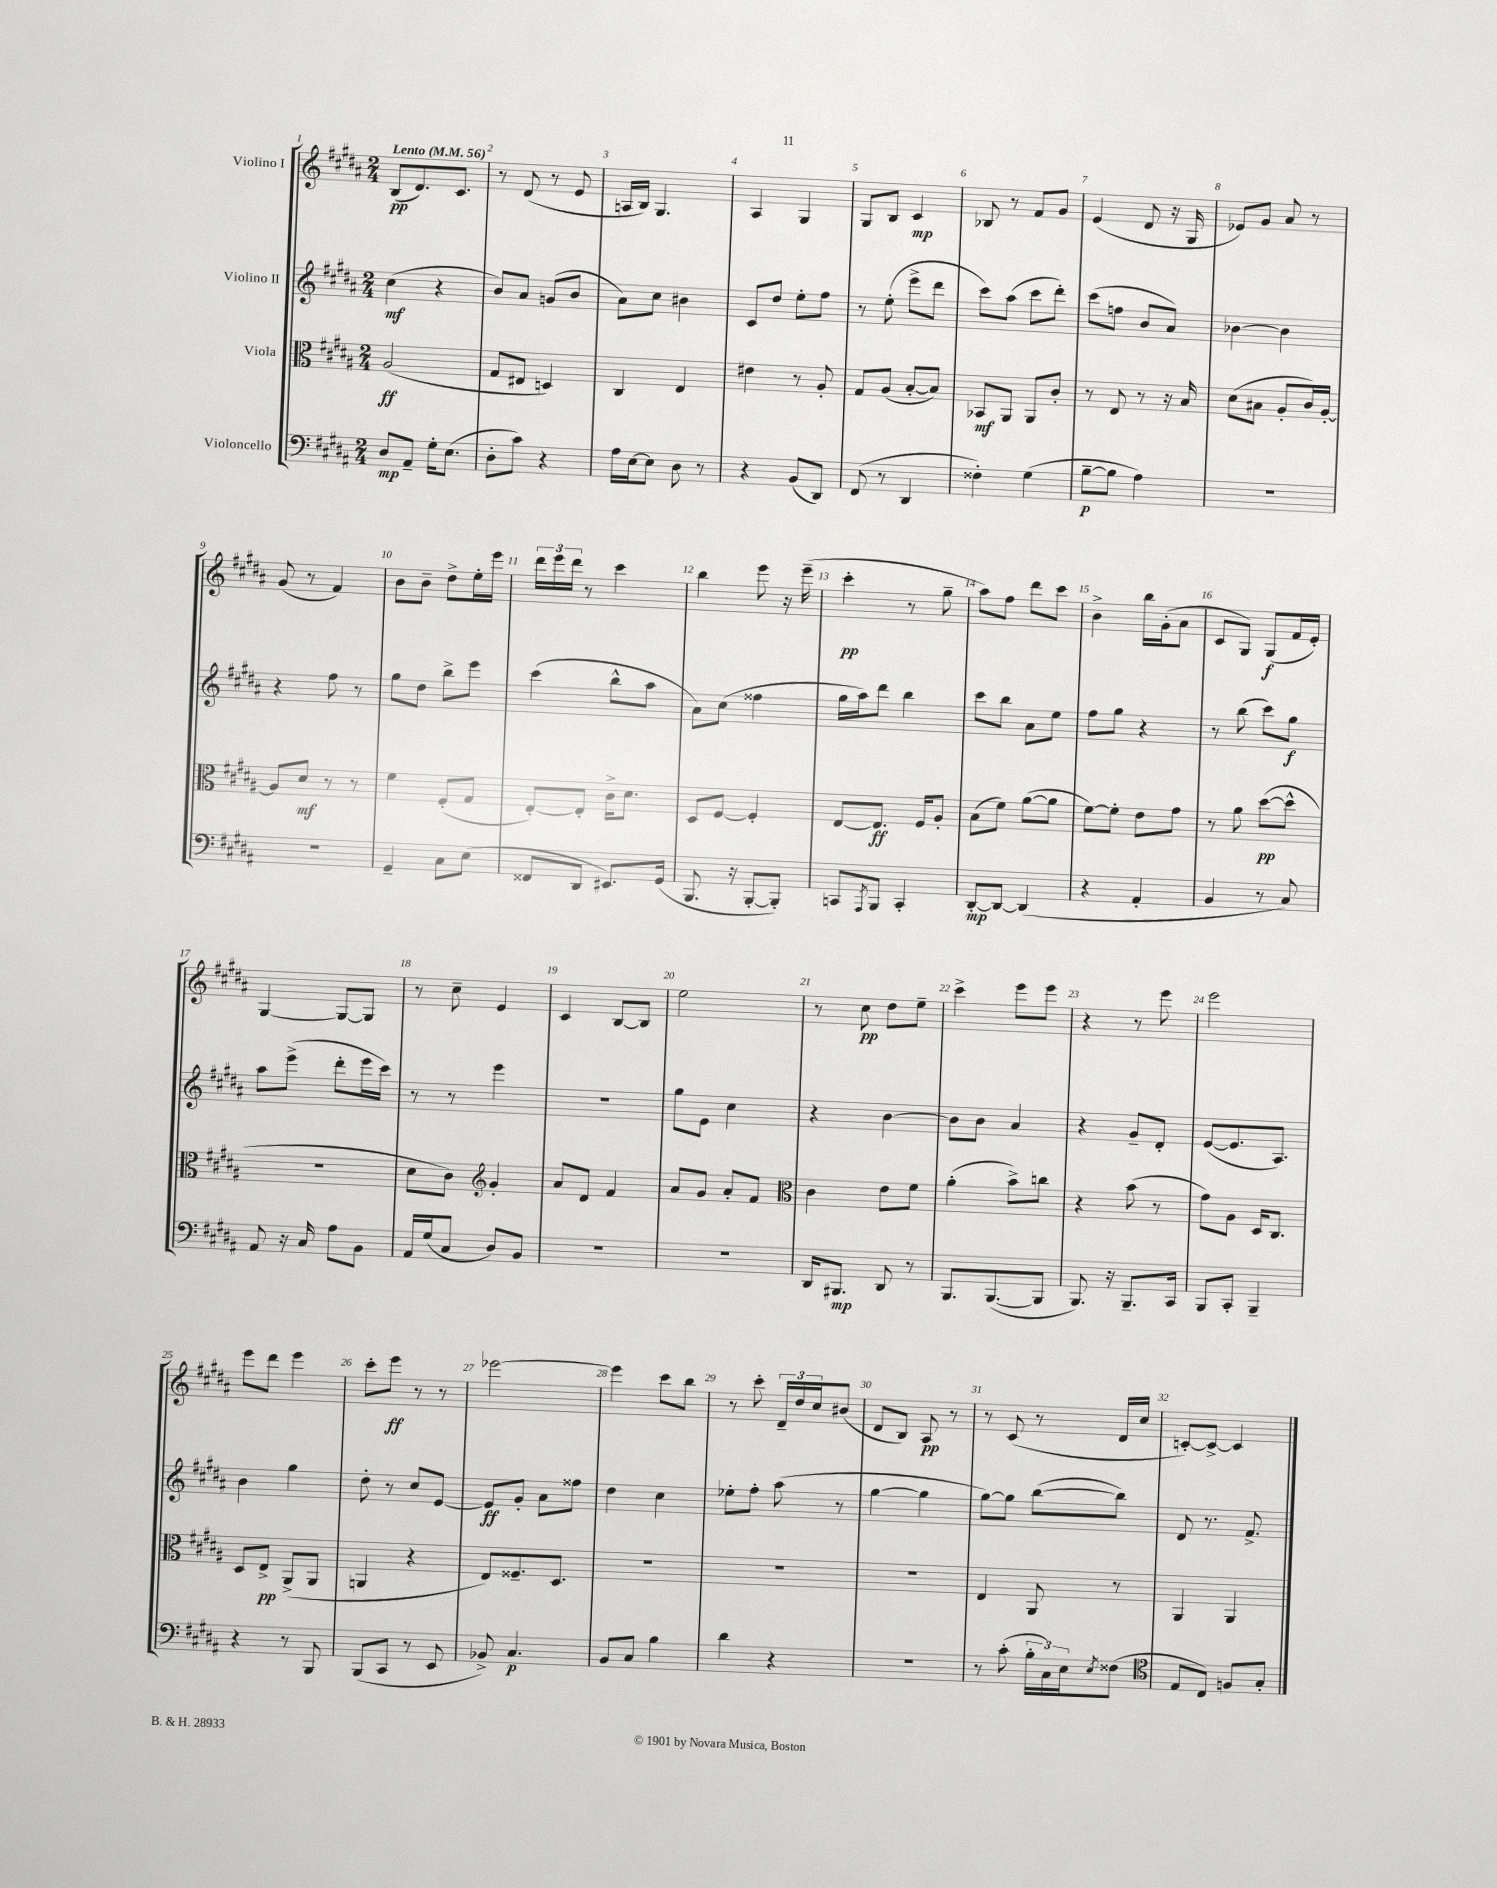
<<
\new StaffGroup <<
\new Staff = "s0" \with { instrumentName = "Violino I" } {
    \clef treble \key b \major \numericTimeSignature \time 2/4 \tempo "Lento" 4 = 56
    b8\pp( dis'8.) cis'8. |
    r8 dis'8( r8 e'8 |
    a16 b16) gis4. |
    ais4 gis4 |
    gis8 b8 cis'4\mp |
    bes8 r8 fis'8 gis'8 |
    e'4( dis'8 r16 gis16 |
    ees'8) gis'8 ais'8 r8 |
    gis'8( r8 fis'4) |
    b'8 b'8-- dis''8-> e''16-. e'''16 |
    \tuplet 3/2 { dis'''16 e'''16 dis'''16 } r8 cis'''4 |
    b''4 e'''8 r16 e'''16--( |
    cis'''4-.\pp r8 gis''8-- |
    ais''8) fis''8 dis'''8 cis'''8 |
    b'4-> b''16 gis'16-.( ais'8 |
    cis'8 gis8) gis8\f( fis'16 e'16-.) |
    gis4~ gis8~ gis8 |
    r8 cis''8-- e'4 |
    cis'4 b8~ b8 |
    e''2 |
    r8 cis''8\pp dis''8 e''8-- |
    cis'''4-> e'''8 e'''8 |
    r4 r8 e'''8 |
    e'''2 |
    e'''8 dis'''8 e'''4 |
    cis'''8-. e'''8\ff r8 r8 |
    ees'''2~ |
    ees'''4 cis'''8 b''8 |
    r8 cis'''8-. \tuplet 3/2 { dis'16-- dis''16 cis''16 } bis'8( |
    dis'8 b8) ais8\pp r8 |
    r8 cis'8( r8 dis'16 cis''16 |
    c'8~-.) c'8~-> c'4 \bar "|." |
}
\new Staff = "s1" \with { instrumentName = "Violino II" } {
    \clef treble \key b \major \numericTimeSignature \time 2/4
    cis''4\mf( r4 |
    b'8) ais'8 g'8( b'8 |
    ais'8) cis''8 bis'4 |
    cis'8 dis''8 e''8-. fis''8 |
    r8 e''8-.( e'''8-> dis'''8 |
    cis'''8) ais''8( cis'''8 dis'''8-.) |
    cis'''8( f''8 b'8 ais'8) |
    bes'4~ bes'4 |
    r4 fis''8 r8 |
    gis''8 dis''8 b''8-> e'''8 |
    cis'''4( b''8-^ ais''8 |
    ais'8) cis''8( fisis''4 |
    gis''16 ais''16) dis'''8 b''4 |
    cis'''8 b''8 ais'8 e''8 |
    fis''8 gis''8 r4 |
    r8 b''8( cis'''8) gis''8\f |
    ais''8 e'''8->( dis'''8-. e'''16 cis'''16) |
    r8 r8 e'''4 |
    R2 |
    gis''8 e'8 cis''4 |
    r4 b'4~ |
    b'8 b'8 ais'4 |
    r4 gis'8-- dis'8-. |
    e'8~( e'8. ais8.) |
    b'4 gis''4 |
    dis''8-. r8 cis''8 e'8~ |
    e'8\ff gis'8-. ais'8 fisis''8 |
    dis''4 cis''4 |
    ees''8-. fis''8-. ais''8( r8 |
    gis''4~ gis''4 |
    gis''8~) gis''8 b''8~( b''8) |
    dis'8 r8. fis'8.-> \bar "|." |
}
\new Staff = "s2" \with { instrumentName = "Viola" } {
    \clef alto \key b \major \numericTimeSignature \time 2/4
    ais2\ff( |
    gis8 eis8 d4) |
    cis4 e4 |
    eis'4 r8 ais8-. |
    gis8 ais8( b8~-. b8) |
    bes,8\mf ais,8 ais,8 cis'8-. |
    r8 e8 r8 r16 b16 |
    dis'8( bis8 ais8-. cis'16) ais16~-. |
    ais8 dis'8\mf r8 r8 |
    fis'4 fis8-.( gis8 |
    e8~-.) e8-. cis'16-> dis'8. |
    dis8 fis8~ fis4-. |
    e8~ e8.\ff fis16 ais8-. |
    b8( fis'8) ais'8~( ais'8 |
    fis'8~) fis'8-. e'8 gis'8 |
    r8 ais'8 dis''8~\pp( dis''8-^ |
    r2 |
    dis'8 cis'8) \clef treble gis'4-. |
    ais'8 dis'8 fis'4 |
    ais'8 gis'8 ais'8-. fis'8 |
    \clef alto cis'4 e'8 fis'8 |
    ais'4-.( b'8->) c''8 |
    r4 b'8( r8 |
    gis'8) ais8 dis16 cis8. |
    dis8 e8->\pp ais,8->( ais,8 |
    a,4 r4 |
    e8) fisis8.-- dis8. |
    R2 |
    R2 |
    r2 |
    e4 ais,8 r8 |
    ais,4 ais,4 \bar "|." |
}
\new Staff = "s3" \with { instrumentName = "Violoncello" } {
    \clef bass \key b \major \numericTimeSignature \time 2/4
    dis8\mp ais,8-- gis16-. e8.( |
    dis8-. cis'8) r4 |
    ais16 e16~ e8 dis8 r8 |
    r4 b,8( dis,8) |
    fis,8( r8 dis,4 |
    fisis4-.) gis4( |
    b8~--\p b8 ais4) |
    R2 |
    R2 |
    gis,4-- cis8 e8( |
    fisis,8 dis,8 eis,8.) gis,16( |
    b,,8. r16 b,,8~-. b,,8-.) |
    c,8 \acciaccatura { ais,,8 } b,,8 c,4-. |
    dis,8~-.\mp dis,8~ dis,4( |
    r4 ais,4-. |
    b,4 r8 cis8) |
    ais,8 r16 cis16 ais8 b,8 |
    ais,16 gis16( cis8 dis8) b,8 |
    R2 |
    R2 |
    dis,16 bis,,8.\mp dis,8 r8 |
    b,,8. b,,8.~( b,,8 |
    b,,8.) r16 b,,8.-- cis,16 |
    b,,8 cis,8-. b,,4-- |
    r4 r8 b,,8 |
    b,,8( cis,8 r8 e,8 |
    bes,8->) cis4.\p |
    b,8 cis8 b4 |
    dis'4 r4 |
    r2 |
    r8 cis'8-.( \tuplet 3/2 { b16-. cis16) e16 } \acciaccatura { e8 } fisis8( |
    \clef tenor e8 cis8) f8 gis8-. \bar "|." |
}
>>
>>
\layout { \context { \Score \override BarNumber.break-visibility = ##(#f #t #t) barNumberVisibility = #all-bar-numbers-visible } }
